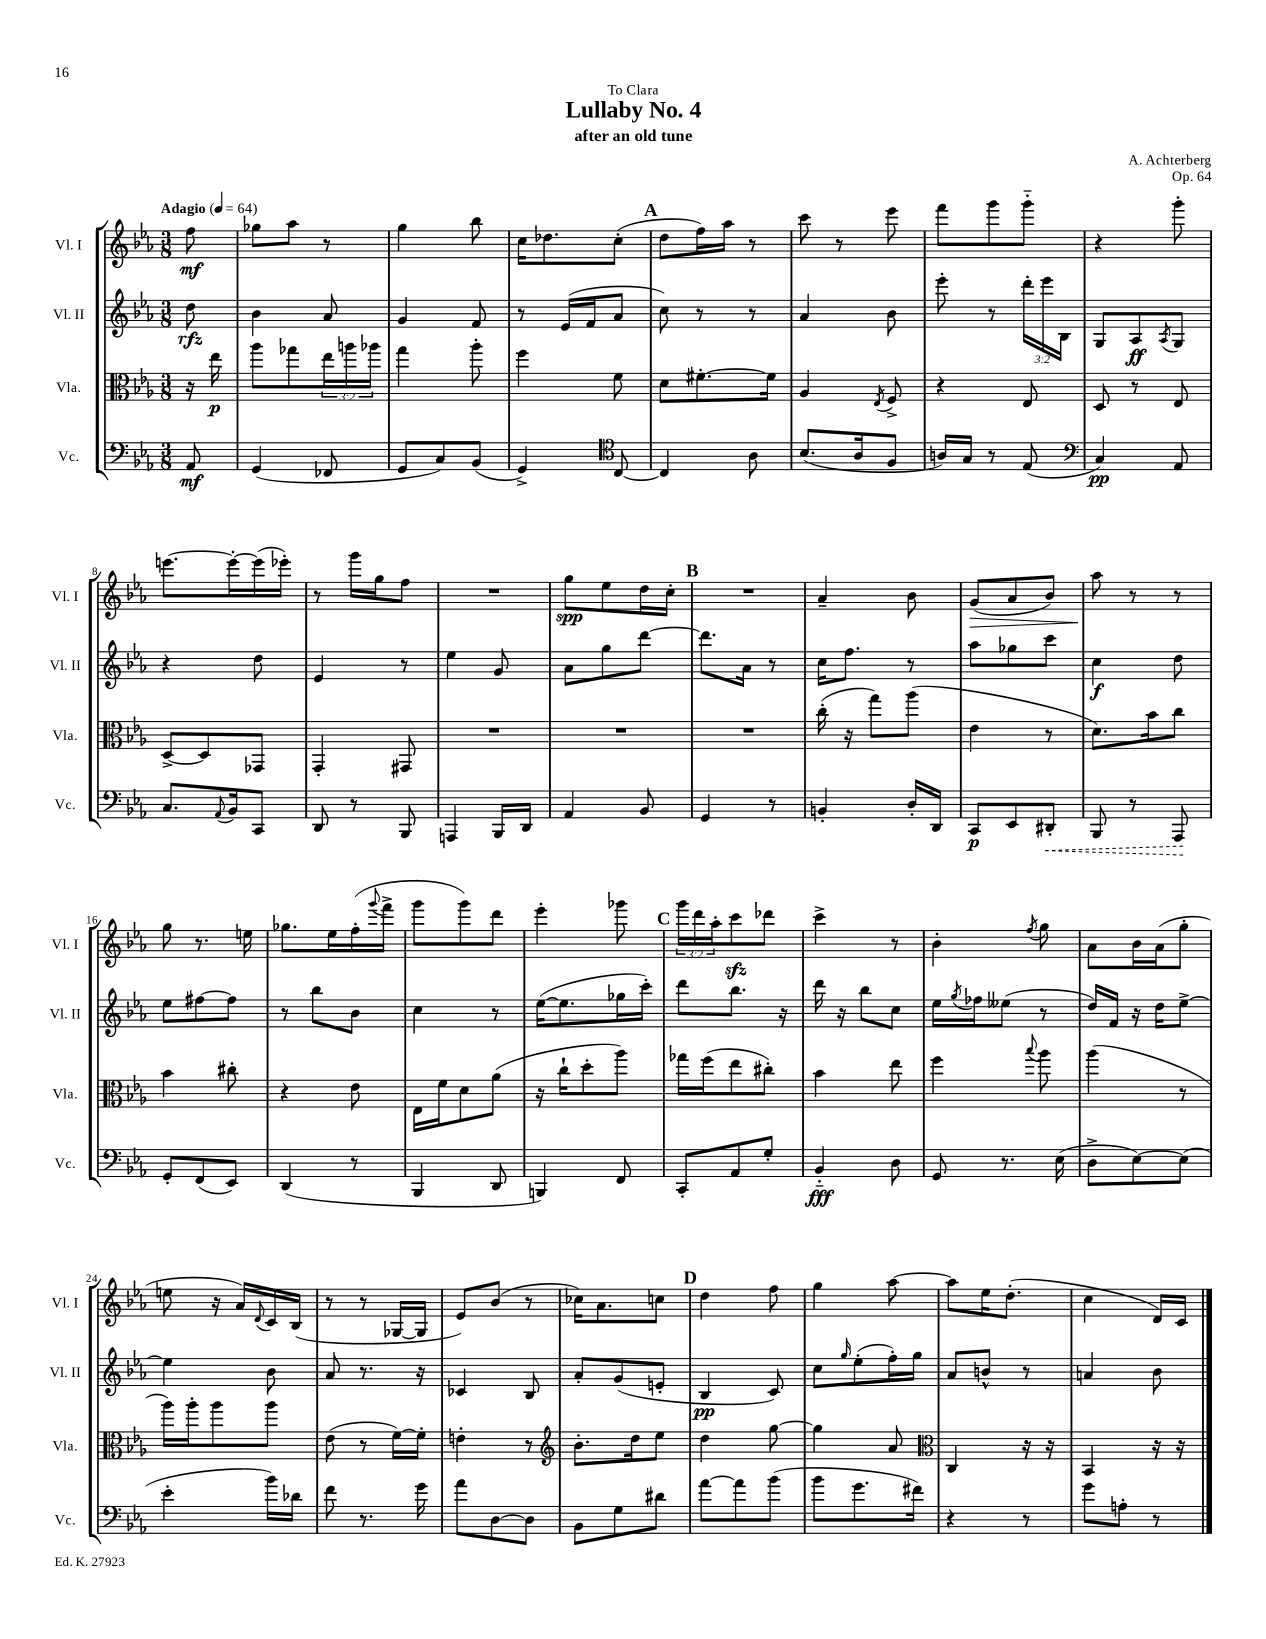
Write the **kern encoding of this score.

**kern	**dynam	**kern	**dynam	**kern	**dynam	**kern	**dynam
*part4	*part4	*part3	*part3	*part2	*part2	*part1	*part1
*staff4	*staff4	*staff3	*staff3	*staff2	*staff2	*staff1	*staff1
*I"Vc.	*	*I"Vla.	*	*I"Vl. II	*	*I"Vl. I	*
*I'Vc.	*	*I'Vla.	*	*I'Vl. II	*	*I'Vl. I	*
*clefF4	*	*clefC3	*	*clefG2	*	*clefG2	*
*k[b-e-a-]	*	*k[b-e-a-]	*	*k[b-e-a-]	*	*k[b-e-a-]	*
*M3/8	*	*M3/8	*	*M3/8	*	*M3/8	*
*MM64	*	*MM64	*	*MM64	*	*MM64	*
=	=	=	=	=	=	=	=
!	!	!	!	!	!	!LO:TX:a:B:t=Adagio	!
8AA-/	mf	16r	.	8dd\	rfz	8ff\	mf
.	.	16ee-\	p	.	.	.	.
=1	=1	=1	=1	=1	=1	=1	=1
(4GG/	.	8aa-\L	.	4b-\	.	8gg-X\L	.
.	.	8gg-X\	.	.	.	8aa-\J	.
8FF-X/	.	24ee-\L	.	8a-/	.	8r	.
.	.	24aan\	.	.	.	.	.
.	.	24aa-X\JJ	.	.	.	.	.
=2	=2	=2	=2	=2	=2	=2	=2
8GG/L	.	4gg\	.	4g/	.	4gg\	.
8C/)	.	.	.	.	.	.	.
(8BB-/J	.	8aa-'\	.	8f/	.	8bb-\	.
=3	=3	=3	=3	=3	=3	=3	=3
4GG^/)	.	4ff\	.	8r	.	16cc\KL	.
.	.	.	.	.	.	8.dd-X\	.
.	.	.	.	(16e-/LL	.	.	.
.	.	.	.	16f/J	.	.	.
*clefC4	*	*	*	*	*	*	*
[8C/	.	8f\	.	8a-/J	.	(8cc'\J	.
!!LO:REH:place=s1:t=A
=4	=4	=4	=4	=4	=4	=4	=4
4C/]	.	8d\L	.	8cc\)	.	8dd\L	.
.	.	[8.f#X'\	.	8r	.	16ff\L)	.
.	.	.	.	.	.	16aa-\JJ	.
8A-\	.	.	.	8r	.	8r	.
.	.	16f#\Jk]	.	.	.	.	.
=5	=5	=5	=5	=5	=5	=5	=5
(8.B-/L	.	4A-/	.	4a-/	.	8ccc\	.
.	.	.	.	.	.	8r	.
16A-/k	.	.	.	.	.	.	.
.	.	8qE-/	.	.	.	.	.
8F/J	.	8F^/	.	8b-\	.	8eee-\	.
=6	=6	=6	=6	=6	=6	=6	=6
16An/LL)	.	4r	.	8eee-'\	.	8fff\L	.
16G/JJ	.	.	.	.	.	.	.
8r	.	.	.	8r	.	8ggg\	.
(8E-/	.	8E-/	.	24ddd'\LL	.	8ggg\J	.
.	.	.	.	24eee-\	.	.	.
.	.	.	.	24B-\JJ	.	.	.
=7	=7	=7	=7	=7	=7	=7	=7
*clefF4	*	*	*	*	*	*	*
4C/)	pp	8D/	.	8G/L	.	4r	.
.	.	8r	.	8A-/	ff	.	.
.	.	.	.	8qA-/	.	.	.
8AA-/	.	8E-/	.	8G/J	.	8ggg'\	.
!!LO:LB:g=z
=8	=8	=8	=8	=8	=8	=8	=8
8.C/L	.	[8D^/L	.	4r	.	[8.eeen\L	.
.	.	8D/]	.	.	.	.	.
8qqAA-/	.	.	.	.	.	.	.
16BB-/k	.	.	.	.	.	16eee'\L_	.
8CC/J	.	8GG-X/J	.	8dd\	.	(16eee\]	.
.	.	.	.	.	.	16eee-X'\JJ)	.
=9	=9	=9	=9	=9	=9	=9	=9
8DD/	.	4GG'/	.	4e-/	.	8r	.
8r	.	.	.	.	.	16ggg\LL	.
.	.	.	.	.	.	16gg\J	.
8BBB-/	.	8GG#X/	.	8r	.	8ff\J	.
=10	=10	=10	=10	=10	=10	=10	=10
4AAAn/	.	4.r	.	4ee-\	.	4.r	.
16BBB-/LL	.	.	.	8g/	.	.	.
16DD/JJ	.	.	.	.	.	.	.
=11	=11	=11	=11	=11	=11	=11	=11
4AA-/	.	4.r	.	8a-\L	.	8gg\L	spp
.	.	.	.	8gg\	.	8ee-\	.
8BB-/	.	.	.	[8ddd\J	.	16dd\L	.
.	.	.	.	.	.	16cc'\JJ	.
!!LO:REH:place=s1:t=B
=12	=12	=12	=12	=12	=12	=12	=12
4GG/	.	4.r	.	8.ddd\L]	.	4.r	.
.	.	.	.	16a-\Jk	.	.	.
8r	.	.	.	8r	.	.	.
=13	=13	=13	=13	=13	=13	=13	=13
4BBn'/	.	(16cc'\	.	16cc\KL	.	4a-~/	.
.	.	16r	.	8.ff\J	.	.	.
.	.	8gg\L)	.	.	.	.	.
16D'/LL	.	(8aa-\J	.	8r	.	8b-\	.
16DD/JJ	.	.	.	.	.	.	.
=14	=14	=14	=14	=14	=14	=14	=14
!	!	!	!	!	!	!	!LO:HP:b
8CC/L	p	4e-\	.	8aa-\L	.	(8g/L	>
8EE-/	.	.	.	8gg-X\	.	8a-/	.
!	!LO:HP:b	!	!	!	!	!	!
8DD#X'/J	<	8r	.	8ccc\J	.	8b-/J)	.
=15	=15	=15	=15	=15	=15	=15	=15
8BBB-/	.	8.d\L)	.	4cc\	f	8aa-\	.
8r	.	.	.	.	.	8r	]
.	.	16b-\k	.	.	.	.	.
8AAA-/	.	8cc\J	.	8dd\	.	8r	.
.	[	.	.	.	.	.	.
!!LO:LB:g=z
=16	=16	=16	=16	=16	=16	=16	=16
8GG'/L	.	4b-\	.	8ee-\L	.	8gg\	.
(8FF/	.	.	.	[8ff#X\	.	8.r	.
8EE-/J)	.	8cc#X'\	.	8ff#\J]	.	.	.
.	.	.	.	.	.	16een\	.
=17	=17	=17	=17	=17	=17	=17	=17
(4DD/	.	4r	.	8r	.	8.gg-X\L	.
.	.	.	.	8bb-\L	.	.	.
.	.	.	.	.	.	16ee-\L	.
8r	.	8e-\	.	8b-\J	.	(16ff'\	.
.	.	.	.	.	.	8qqggg/	.
.	.	.	.	.	.	16fff^\JJ	.
=18	=18	=18	=18	=18	=18	=18	=18
4BBB-/	.	16E-\LL	.	4cc\	.	8ggg\L	.
.	.	16f\J	.	.	.	.	.
.	.	8d\	.	.	.	8ggg\)	.
8DD/	.	(8a-\J	.	8r	.	8ddd\J	.
=19	=19	=19	=19	=19	=19	=19	=19
4BBBn/)	.	16r	.	([16ee-\KL	.	4eee-'\	.
.	.	16cc`\KL	.	8.ee-\]	.	.	.
.	.	8dd'\	.	.	.	.	.
8FF/	.	8aa-\J)	.	16gg-X\L	.	8ggg-X\	.
.	.	.	.	16ccc'\JJ)	.	.	.
!!LO:REH:place=s1:t=C
=20	=20	=20	=20	=20	=20	=20	=20
8CC'/L	.	16gg-X\LL	.	8ddd\L	.	24ggg\LL	.
.	.	.	.	.	.	24ddd\	.
.	.	(16ff\J	.	.	.	.	.
.	.	.	.	.	.	24aa-'\J	.
8AA-/	.	8ee-\	.	8.bb-\J	.	8ccczz\	.
8G'/J	.	8cc#X'\J)	.	.	.	8ddd-X\J	.
.	.	.	.	16r	.	.	.
=21	=21	=21	=21	=21	=21	=21	=21
4BB-/	fff	4b-\	.	16ddd\	.	4ccc^\	.
.	.	.	.	16r	.	.	.
.	.	.	.	8bb-\L	.	.	.
8D\	.	8ee-\	.	8cc\J	.	8r	.
=22	=22	=22	=22	=22	=22	=22	=22
8GG/	.	4ff\	.	16ee-\LL	.	4b-'\	.
.	.	.	.	8qgg/	.	.	.
.	.	.	.	16ff-X\J	.	.	.
8.r	.	.	.	(8ee--X\J	.	.	.
.	.	8qqbb-/	.	.	.	8qff/	.
.	.	8aa-\	.	8r	.	8gg\	.
(16E-\	.	.	.	.	.	.	.
=23	=23	=23	=23	=23	=23	=23	=23
8D^\L	.	(4aa-\	.	16dd/LL)	.	8a-\L	.
.	.	.	.	16f/JJ	.	.	.
[8E-\)	.	.	.	16r	.	16b-\L	.
.	.	.	.	16dd\KL	.	(16a-\J	.
(8E-\J]	.	8r	.	[8ee-^\J	.	8gg'\J	.
!!LO:LB:g=z
=24	=24	=24	=24	=24	=24	=24	=24
4e-'\	.	16aa-\LL)	.	4ee-\]	.	8een\	.
.	.	16aa-'\J	.	.	.	.	.
.	.	8aa-\	.	.	.	16r	.
.	.	.	.	.	.	16a-/LL)	.
.	.	.	.	.	.	8qqd/	.
16b-\LL)	.	8aa-\J	.	8b-\	.	16c/	.
16d-X\JJ	.	.	.	.	.	(16B-/JJ	.
=25	=25	=25	=25	=25	=25	=25	=25
8f\	.	(8e-\	.	8a-/	.	8r	.
8.r	.	8r	.	8.r	.	8r	.
.	.	[16f\LL)	.	.	.	[16G-X/LL	.
16g\	.	16f'\JJ]	.	16r	.	16G-/JJ]	.
=26	=26	=26	=26	=26	=26	=26	=26
8a-\L	.	4en'\	.	4c-X/	.	8e-/L)	.
[8D\	.	.	.	.	.	(8b-/J	.
8D\J]	.	8r	.	8B-/	.	8r	.
=27	=27	=27	=27	=27	=27	=27	=27
*	*	*clefG2	*	*	*	*	*
8BB-\L	.	8.b-'\L	.	8a-'/L	.	16cc-X\KL)	.
.	.	.	.	.	.	8.a-\	.
8G\	.	.	.	(8g/	.	.	.
.	.	16dd\k	.	.	.	.	.
8d#X\J	.	8ee-\J	.	8en'/J	.	8ccn\J	.
!!LO:REH:place=s1:t=D
=28	=28	=28	=28	=28	=28	=28	=28
[8a-\L	.	4dd\	.	4B-/	pp	4dd\	.
8a-\]	.	.	.	.	.	.	.
(8b-\J	.	[8gg\	.	8c/)	.	8ff\	.
=29	=29	=29	=29	=29	=29	=29	=29
8b-\L	.	4gg\]	.	8cc\L	.	4gg\	.
.	.	.	.	16qqgg/	.	.	.
8.g\	.	.	.	(8ee-'\	.	.	.
.	.	8a-/	.	16ff'\L)	.	[8aa-\	.
16f#X\Jk)	.	.	.	16gg\JJ	.	.	.
=30	=30	=30	=30	=30	=30	=30	=30
*	*	*clefC3	*	*	*	*	*
4r	.	4C/	.	8a-/L	.	8aa-\L]	.
.	.	.	.	8bn^^/J	.	16ee-\K	.
.	.	.	.	.	.	(8.dd'\J	.
8r	.	16r	.	8r	.	.	.
.	.	16r	.	.	.	.	.
=31	=31	=31	=31	=31	=31	=31	=31
8g\L	.	4BB-/	.	4an/	.	4cc\	.
8An'\J	.	.	.	.	.	.	.
8r	.	16r	.	8b-\	.	16d/LL)	.
.	.	16r	.	.	.	16c/JJ	.
==	==	==	==	==	==	==	==
*-	*-	*-	*-	*-	*-	*-	*-
